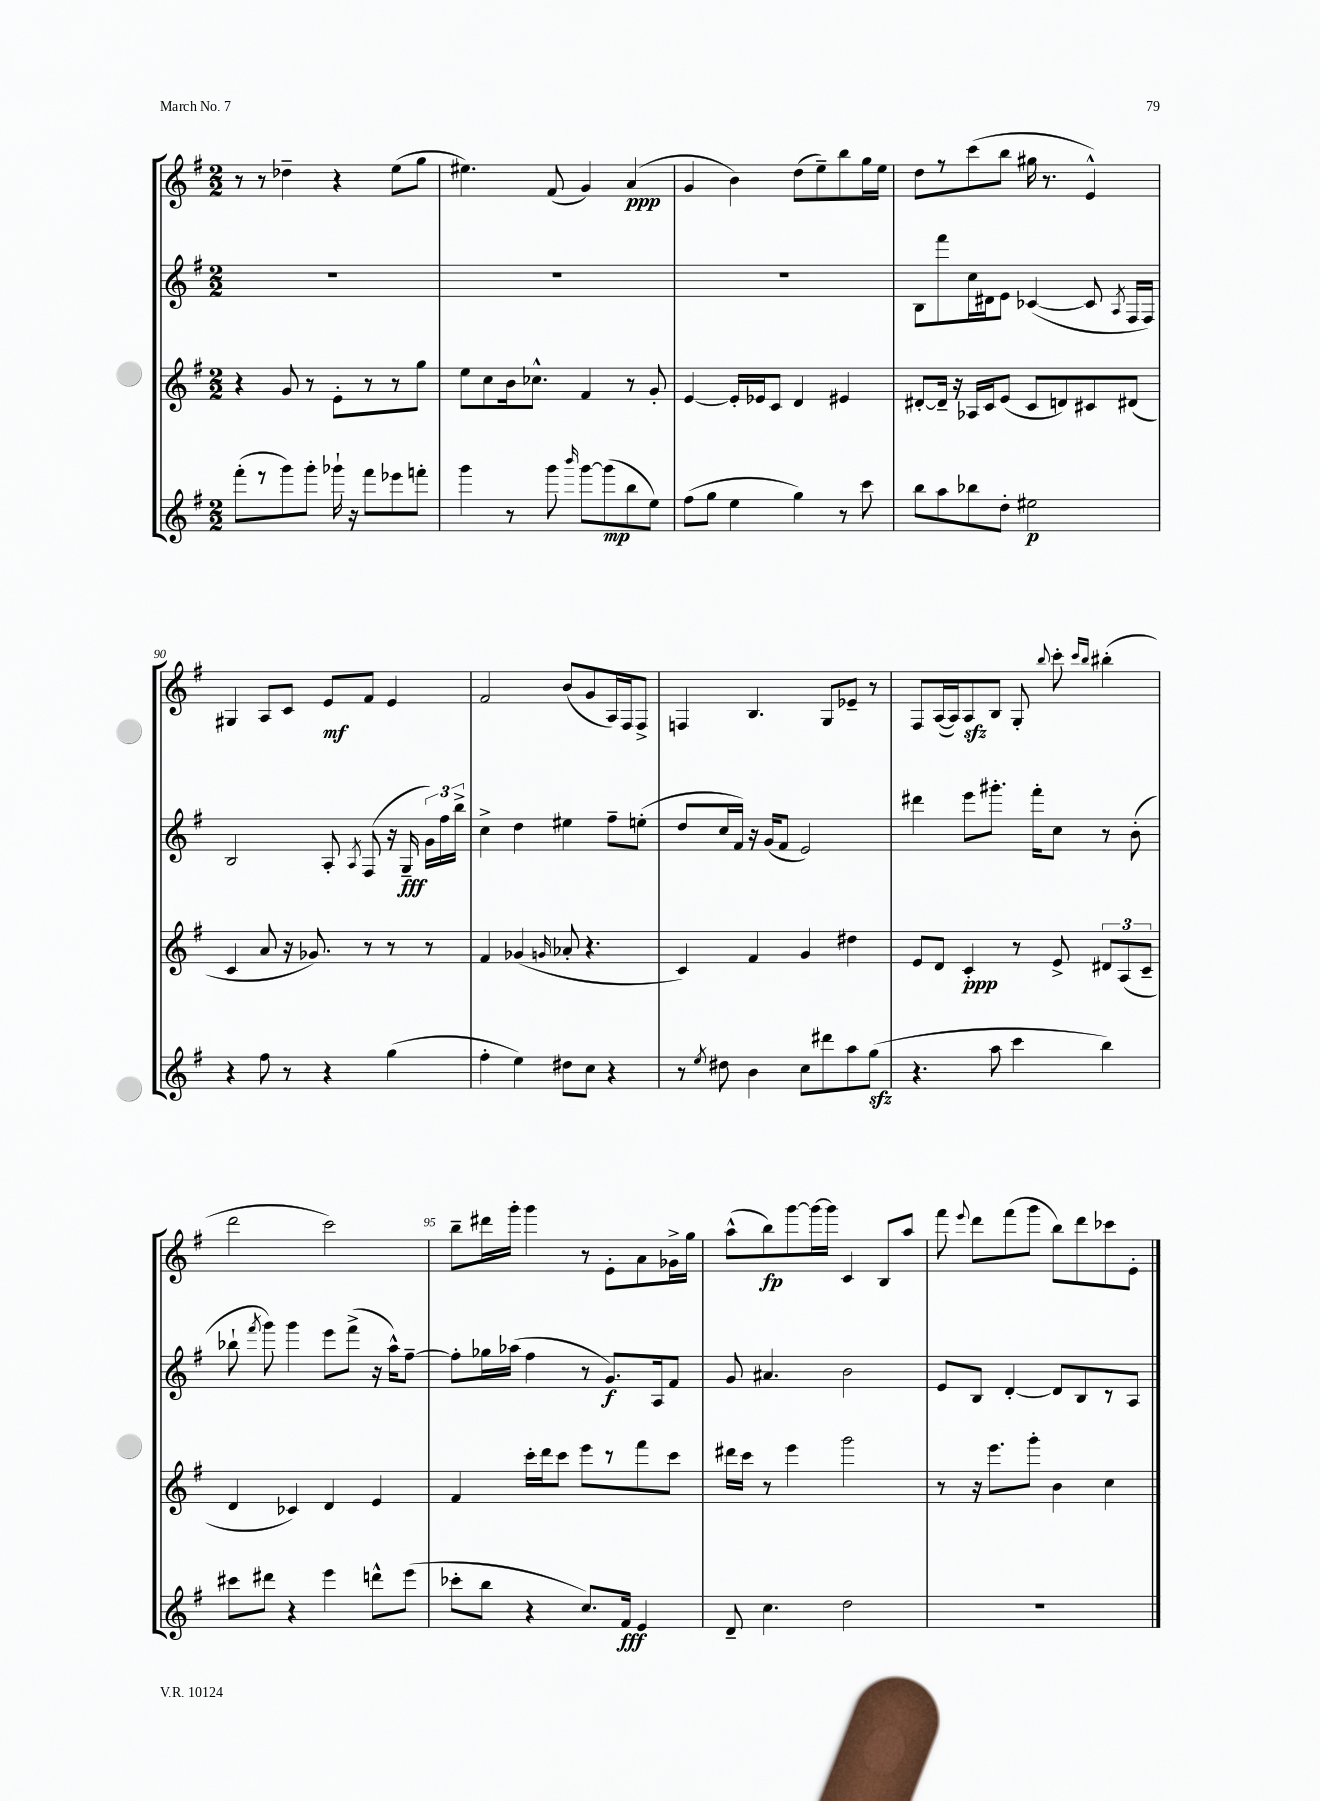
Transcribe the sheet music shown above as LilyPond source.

<<
\new StaffGroup <<
\new Staff = "s0" {
    \clef treble \key g \major \numericTimeSignature \time 2/2
    \autoBeamOff r8 r8 des''4-- r4 e''8[( g''8] |
    eis''4.) fis'8( g'4) a'4\ppp( |
    g'4 b'4) d''8[( e''8--) b''8 g''16 e''16] |
    d''8[ r8 c'''8( b''8] gis''16 r8. e'4-^) |
    gis4 a8[ c'8] e'8[\mf fis'8] e'4 |
    fis'2 b'8[( g'8 a16) fis16 fis8]-> |
    f4 b4. g8[ ees'8]-- r8 |
    fis8[ a16~( a16) a8\sfz b8] g8-. \appoggiatura { b''8 } c'''8-. \grace { c'''16[ b''16] } bis''4-.( |
    d'''2 c'''2) |
    b''8[-- dis'''16 g'''16]-. g'''4 r8 e'8[-. a'8 ges'16-> g''16] |
    a''8[-^( b''8\fp) g'''8~ g'''16~ g'''16] c'4 b8[ a''8] |
    fis'''8 \appoggiatura { e'''8 } d'''8[ fis'''8( g'''8] b''8[) d'''8 ces'''8 e'8]-. \bar "|." |
}
\new Staff = "s1" {
    \clef treble \key g \major \numericTimeSignature \time 2/2
    \autoBeamOff R1 |
    R1 |
    R1 |
    b8[ fis'''8 c''16 dis'16 e'8] ces'4~( ces'8 \acciaccatura { a8 } fis16[ fis16]) |
    b2 a8-. \acciaccatura { a8 } fis8( r16 g16--\fff \tuplet 3/2 { g'16[) fis''16 b''16]-> } |
    c''4-> d''4 eis''4 fis''8[-- e''8]-.( |
    d''8[ c''16 fis'16]) r16 g'16[( fis'8] e'2) |
    dis'''4 e'''8[ gis'''8.]-. fis'''16[-. c''8] r8 b'8-.( |
    bes''8-! \acciaccatura { fis'''8 } g'''8) g'''4 e'''8[ fis'''8]->( r16 a''16[-^) fis''8]~-- |
    fis''8[-. ges''16 aes''16]( fis''4 r8 g'8.[\f) a16 fis'8] |
    g'8 ais'4. b'2 |
    e'8[ b8] d'4~-. d'8[ b8 r8 a8] \bar "|." |
}
\new Staff = "s2" {
    \clef treble \key g \major \numericTimeSignature \time 2/2
    \autoBeamOff r4 g'8 r8 e'8[-. r8 r8 g''8] |
    e''8[ c''8 b'16 ces''8.]-^ fis'4 r8 g'8-. |
    e'4~ e'16[-. ees'16 c'8] d'4 eis'4 |
    dis'8[~-. dis'16]-- r16 aes16[ c'16 e'8]( c'8[ d'8) cis'8 dis'8]( |
    c'4 a'8 r16 ges'8.) r8 r8 r8 |
    fis'4 ges'4( \grace { g'16 } aes'8-. r4. |
    c'4) fis'4 g'4 dis''4 |
    e'8[ d'8] c'4-.\ppp r8 e'8-> \tuplet 3/2 { dis'8[ a8( c'8]-- } |
    d'4 ces'4) d'4 e'4 |
    fis'4 c'''16[-. d'''16 c'''8] e'''8[ r8 fis'''8 c'''8] |
    dis'''16[ c'''16] r8 e'''4 g'''2 |
    r8 r16 e'''8.[ g'''8]-. b'4 c''4 \bar "|." |
}
\new Staff = "s3" {
    \clef treble \key g \major \numericTimeSignature \time 2/2
    \autoBeamOff fis'''8[-.( r8 g'''8) g'''8]-. ges'''16-! r16 fis'''8[ ees'''8 f'''8]-. |
    g'''4 r8 g'''8 \grace { b'''16 } g'''8[~ g'''8\mp( b''8 e''8]) |
    fis''8[( g''8] e''4 g''4) r8 c'''8 |
    b''8[ a''8 bes''8 d''8]-. eis''2\p |
    r4 fis''8 r8 r4 g''4( |
    fis''4-. e''4) dis''8[ c''8] r4 |
    r8 \acciaccatura { e''8 } dis''8 b'4 c''8[ dis'''8 a''8 g''8]\sfz( |
    r4. a''8 c'''4 b''4) |
    cis'''8[ dis'''8] r4 e'''4 d'''8[-^ e'''8]( |
    ces'''8[-. b''8] r4 c''8.[) fis'16]\fff e'4 |
    d'8-- c''4. d''2 |
    R1 \bar "|." |
}
>>
>>
\layout { \context { \Score currentBarNumber = #86 \override BarNumber.break-visibility = ##(#f #t #t) barNumberVisibility = #(every-nth-bar-number-visible 5) } }
